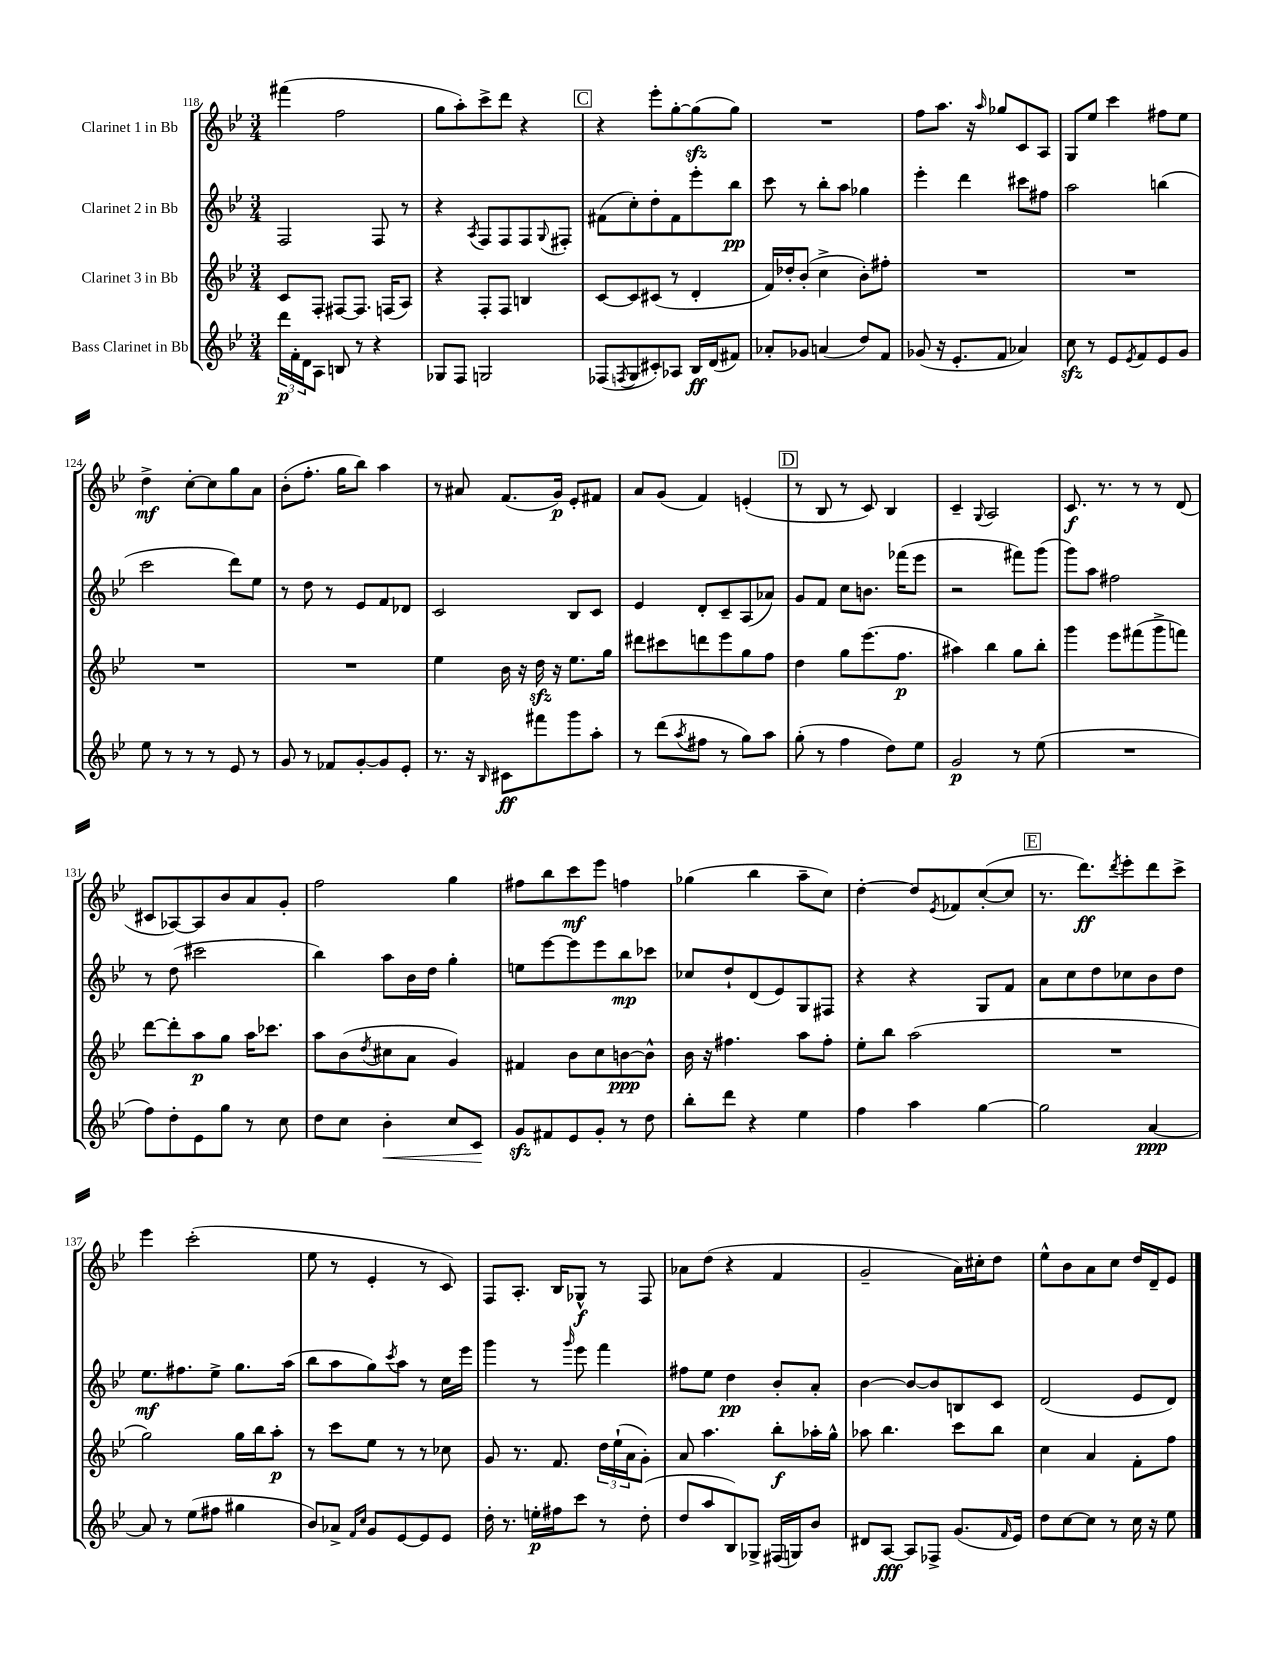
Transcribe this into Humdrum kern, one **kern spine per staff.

**kern	**dynam	**kern	**dynam	**kern	**dynam	**kern	**dynam
*part4	*part4	*part3	*part3	*part2	*part2	*part1	*part1
*staff4	*staff4	*staff3	*staff3	*staff2	*staff2	*staff1	*staff1
*I"Bass Clarinet in Bb	*	*I"Clarinet 3 in Bb	*	*I"Clarinet 2 in Bb	*	*I"Clarinet 1 in Bb	*
*clefG2	*	*clefG2	*	*clefG2	*	*clefG2	*
*k[b-e-]	*	*k[b-e-]	*	*k[b-e-]	*	*k[b-e-]	*
*M3/4	*	*M3/4	*	*M3/4	*	*M3/4	*
=118	=118	=118	=118	=118	=118	=118	=118
24ddd\LL	p	8c/L	.	2F/	.	(4fff#X\	.
24f'\	.	.	.	.	.	.	.
24d\J	.	.	.	.	.	.	.
8A\J	.	8F'/J	.	.	.	.	.
8Bn/	.	[8F#X/L	.	.	.	2ff\	.
8r	.	8.F#/J]	.	.	.	.	.
4r	.	.	.	8F/	.	.	.
.	.	(16Fn/KL	.	.	.	.	.
.	.	8A/J)	.	8r	.	.	.
=119	=119	=119	=119	=119	=119	=119	=119
8G-X/L	.	4r	.	4r	.	8gg\L	.
8F/J	.	.	.	.	.	8aa'\)	.
.	.	.	.	8qA/	.	.	.
2Gn/	.	8F'/L	.	8F/L	.	8ccc^\	.
.	.	8F/J	.	8F/	.	8ddd\J	.
.	.	4Bn/	.	8F/	.	4r	.
.	.	.	.	8qqG/	.	.	.
.	.	.	.	8F#X'/J	.	.	.
!!LO:REH:place=s1:t=C
=120	=120	=120	=120	=120	=120	=120	=120
(8F-X/L	.	[8c/L	.	(8f#X\L	.	4r	.
8qFn/	.	.	.	.	.	.	.
8G/	.	8c/]	.	8cc'\)	.	.	.
8c#X'/)	.	(8c#X/J	.	8dd'\	.	8eee-'\L	.
8A-X/J	.	8r	.	8f#\	.	[8gg'\	.
16B-/LL	ff	4d'/	.	8eee-'\	.	(8ggzz\]	.
(16d/J	.	.	.	.	.	.	.
8f#X/J)	.	.	.	8bb-\J	pp	8gg\J)	.
=121	=121	=121	=121	=121	=121	=121	=121
8a-X'/L	.	16f/LL)	.	8ccc\	.	2.r	.
.	.	16dd-X'/J	.	.	.	.	.
8g-X/J	.	(8b-'/J	.	8r	.	.	.
(4an/	.	4cc^\	.	8bb-'\L	.	.	.
.	.	.	.	8aa\J	.	.	.
8dd/L)	.	8b-'\L)	.	4gg-X\	.	.	.
8f/J	.	8ff#X'\J	.	.	.	.	.
=122	=122	=122	=122	=122	=122	=122	=122
(8g-X/	.	2.r	.	4eee-'\	.	8ff\L	.
16r	.	.	.	.	.	8.aa\J	.
8.e-'/L	.	.	.	.	.	.	.
.	.	.	.	4ddd\	.	.	.
.	.	.	.	.	.	16r	.
.	.	.	.	.	.	16qqaa/	.
8f/J	.	.	.	.	.	8gg-X/L	.
4a-X/)	.	.	.	8ccc#X\L	.	8c/	.
.	.	.	.	8ff#X\J	.	8A/J	.
=123	=123	=123	=123	=123	=123	=123	=123
8cczz\	.	2.r	.	2aa\	.	8G/L	.
8r	.	.	.	.	.	8ee-/J	.
8e-/L	.	.	.	.	.	4ccc\	.
8qe-/	.	.	.	.	.	.	.
8f/	.	.	.	.	.	.	.
8e-/	.	.	.	(4bbn\	.	8ff#X\L	.
8g/J	.	.	.	.	.	8ee-\J	.
!!LO:LB:g=z
=124	=124	=124	=124	=124	=124	=124	=124
8ee-\	.	2.r	.	2ccc\	.	4dd^\	mf
8r	.	.	.	.	.	.	.
8r	.	.	.	.	.	[8cc'\L	.
8r	.	.	.	.	.	8cc\]	.
8e-/	.	.	.	8ddd\L)	.	8gg\	.
8r	.	.	.	8ee-\J	.	8a\J	.
=125	=125	=125	=125	=125	=125	=125	=125
8g/	.	2.r	.	8r	.	(8b-'\L	.
8r	.	.	.	8dd\	.	8.ff'\J	.
8f-X/L	.	.	.	8r	.	.	.
.	.	.	.	.	.	16gg\KL	.
[8g'/	.	.	.	8e-/L	.	8bb-\J)	.
8g/]	.	.	.	8f/	.	4aa\	.
8e-'/J	.	.	.	8d-X/J	.	.	.
=126	=126	=126	=126	=126	=126	=126	=126
8.r	.	4ee-\	.	2c/	.	8r	.
.	.	.	.	.	.	8a#X/	.
16r	.	.	.	.	.	.	.
16qqB-/	.	.	.	.	.	.	.
8c#X\L	ff	16b-\	.	.	.	(8.f/L	.
.	.	16r	.	.	.	.	.
8fff#X\	.	16ddzz\	.	.	.	.	.
.	.	16r	.	.	.	16g/Jk)	p
8ggg\	.	8.ee-\L	.	8B-/L	.	8e-'/L	.
8aa'\J	.	.	.	8c/J	.	8f#X/J	.
.	.	16gg\Jk	.	.	.	.	.
=127	=127	=127	=127	=127	=127	=127	=127
8r	.	8ddd#X\L	.	4e-/	.	8a/L	.
(8ddd\L	.	8ccc#X\	.	.	.	(8g/J	.
8qaa/	.	.	.	.	.	.	.
8ff#X\J	.	8dddn\	.	8d'/L	.	4f/)	.
8r	.	8eee-\	.	8c~/	.	.	.
8gg\L)	.	8gg\	.	(8A/	.	(4en'/	.
8aa\J	.	8ff\J	.	8a-X/J)	.	.	.
!!LO:REH:place=s1:t=D
=128	=128	=128	=128	=128	=128	=128	=128
(8gg'\	.	4dd\	.	8g/L	.	8r	.
8r	.	.	.	8f/J	.	8B-/	.
4ff\	.	8gg\L	.	8cc\L	.	8r	.
.	.	(8.eee-\	.	8.bn\J	.	8c/)	.
8dd\L)	.	.	.	.	.	4B-/	.
.	.	8.ff\J	p	(16fff-X\KL	.	.	.
8ee-\J	.	.	.	8eee-\J	.	.	.
=129	=129	=129	=129	=129	=129	=129	=129
2g/	p	4aa#X\)	.	2r	.	4c~/	.
.	.	.	.	.	.	8qqG/	.
.	.	4bb-\	.	.	.	2A/	.
8r	.	8gg\L	.	8fff#X\L)	.	.	.
(8ee-\	.	8bb-'\J	.	(8ggg\J	.	.	.
=130	=130	=130	=130	=130	=130	=130	=130
2.r	.	4ggg\	.	8ggg\L)	.	8.c/	f
.	.	.	.	8aa\J	.	.	.
.	.	.	.	.	.	8.r	.
.	.	8eee-\L	.	2ff#X\	.	.	.
.	.	(8fff#X\	.	.	.	8r	.
.	.	8ggg^\	.	.	.	8r	.
.	.	8fffn\J)	.	.	.	(8d/	.
!!LO:LB:g=z
=131	=131	=131	=131	=131	=131	=131	=131
8ff\L)	.	[8ddd\L	.	8r	.	8c#X/L	.
8dd'\	.	8ddd'\]	.	(8dd\	.	[8A-X/)	.
8e-\	.	8aa\	p	2ccc#X\	.	8A-/]	.
8gg\J	.	8gg\J	.	.	.	8b-/	.
8r	.	16aa\KL	.	.	.	8a/	.
.	.	8.ccc-X\J	.	.	.	.	.
8cc\	.	.	.	.	.	8g'/J	.
=132	=132	=132	=132	=132	=132	=132	=132
8dd\L	.	8aa\L	.	4bb-\)	.	2ff\	.
8cc\J	.	(8b-\	.	.	.	.	.
.	.	8qdd/	.	.	.	.	.
!	!LO:HP:b	!	!	!	!	!	!
4b-'\	<	8cc#X\	.	8aa\L	.	.	.
.	.	8a\J	.	16b-\L	.	.	.
.	.	.	.	16dd\JJ	.	.	.
8cc/L	.	4g/)	.	4gg'\	.	4gg\	.
8c/J	.	.	.	.	.	.	.
.	[	.	.	.	.	.	.
=133	=133	=133	=133	=133	=133	=133	=133
8gzz/L	.	4f#X/	.	8een\L	.	8ff#X\L	.
8f#X/	.	.	.	[8eee-\	.	8bb-\	.
8e-/	.	8b-\L	.	8eee-\]	.	8ccc\	mf
8g'/J	.	8cc\	.	8eee-\	.	8eee-\J	.
8r	.	[8bn\	ppp	8bb-\	mp	4ffn\	.
8dd\	.	8b^^\J]	.	8ccc-X\J	.	.	.
=134	=134	=134	=134	=134	=134	=134	=134
8bb-'\L	.	16b-\	.	8cc-X/L	.	(4gg-X\	.
.	.	16r	.	.	.	.	.
8ddd\J	.	4.ff#X\	.	8dd`/	.	.	.
4r	.	.	.	(8d/	.	4bb-\	.
.	.	.	.	8e-/)	.	.	.
4ee-\	.	8aa\L	.	8G/	.	8aa~\L	.
.	.	8ff#'\J	.	8F#X/J	.	8cc\J)	.
=135	=135	=135	=135	=135	=135	=135	=135
4ff\	.	8ee-'\L	.	4r	.	[4dd'\	.
.	.	8bb-\J	.	.	.	.	.
4aa\	.	(2aa\	.	4r	.	8dd/L]	.
.	.	.	.	.	.	8qe-/	.
.	.	.	.	.	.	8f-X/	.
[4gg\	.	.	.	8G/L	.	([8cc'/	.
.	.	.	.	8f/J	.	8cc/J]	.
!!LO:REH:place=s1:t=E
=136	=136	=136	=136	=136	=136	=136	=136
2gg\]	.	2.r	.	8a\L	.	8.r	.
.	.	.	.	8cc\	.	.	.
.	.	.	.	.	.	8.ddd\L)	ff
.	.	.	.	8dd\	.	.	.
.	.	.	.	.	.	8qddd/	.
.	.	.	.	8cc-X\	.	8eee-'\	.
[4a/	ppp	.	.	8b-\	.	8ddd\	.
.	.	.	.	8dd\J	.	8ccc^\J	.
!!LO:LB:g=z
=137	=137	=137	=137	=137	=137	=137	=137
8a/]	.	2gg\)	.	8.ee-\L	mf	4eee-\	.
8r	.	.	.	.	.	.	.
.	.	.	.	8.ff#X\	.	.	.
(8ee-\L	.	.	.	.	.	(2ccc'\	.
8ff#X\J	.	.	.	8ee-^\J	.	.	.
4gg#X\	.	16gg\LL	.	8.gg\L	.	.	.
.	.	16bb-\J	.	.	.	.	.
.	.	8aa'\J	p	.	.	.	.
.	.	.	.	(16aa\Jk	.	.	.
=138	=138	=138	=138	=138	=138	=138	=138
8b-/L)	.	8r	.	8bb-\L	.	8ee-\	.
8a-X^/J	.	8ccc\L	.	8aa\	.	8r	.
16qqf/LL	.	.	.	.	.	.	.
16qqcc/JJ	.	.	.	.	.	.	.
8g/L	.	8ee-\J	.	8gg\)	.	4e-'/	.
.	.	.	.	8qccc/	.	.	.
[8e-/	.	8r	.	8aa\J	.	.	.
8e-/]	.	8r	.	8r	.	8r	.
8e-/J	.	8cc-X\	.	16cc\LL	.	8c/)	.
.	.	.	.	16eee-\JJ	.	.	.
=139	=139	=139	=139	=139	=139	=139	=139
16dd'\	.	8g/	.	4ggg\	.	8F/L	.
8.r	.	.	.	.	.	.	.
.	.	8.r	.	.	.	8.A'/J	.
16een'\LL	p	.	.	8r	.	.	.
16ff#X\J	.	8.f/	.	.	.	16B-/KL	.
.	.	.	.	16qqggg/	.	.	.
8ccc\J	.	.	.	8eee-\	.	8G-X^^/J	f
8r	.	24dd\LL	.	4fff\	.	8r	.
.	.	(24ee-`\	.	.	.	.	.
.	.	24a\J	.	.	.	.	.
(8dd'\	.	8g'\J)	.	.	.	8F/	.
=140	=140	=140	=140	=140	=140	=140	=140
8dd/L	.	8a/	.	8ff#X\L	.	8a-X\L	.
8aa/	.	4.aa\	.	8ee-\J	.	(8dd\J	.
8B-/)	.	.	.	4dd\	pp	4r	.
8G-X^/J	.	.	.	.	.	.	.
(16F#X/LL	.	8bb-'\L	f	8b-'/L	.	4f/	.
16Gn/J)	.	.	.	.	.	.	.
8b-/J	.	16aa-X'\L	.	8a'/J	.	.	.
.	.	16gg^^\JJ	.	.	.	.	.
=141	=141	=141	=141	=141	=141	=141	=141
8d#X/L	.	8aa-X\	.	[4b-\	.	2g~/	.
[8A/J	fff	4.bb-\	.	.	.	.	.
8A/L]	.	.	.	8b-/L_	.	.	.
8F-X^/J	.	.	.	8b-/]	.	.	.
(8.g/L	.	8ccc\L	.	8Bn/	.	16a\LL)	.
.	.	.	.	.	.	16cc#X'\J	.
.	.	8bb-\J	.	8c/J	.	8dd\J	.
16qqf/	.	.	.	.	.	.	.
16e-/Jk)	.	.	.	.	.	.	.
=142	=142	=142	=142	=142	=142	=142	=142
8dd\L	.	4cc\	.	(2d/	.	8ee-^^\L	.
[8cc\	.	.	.	.	.	8b-\	.
8cc\J]	.	4a/	.	.	.	8a\	.
8r	.	.	.	.	.	8cc\J	.
16cc\	.	8f'\L	.	8e-/L	.	16dd/LL	.
16r	.	.	.	.	.	16d~/J	.
8ee-\	.	8ff\J	.	8d/J)	.	8e-/J	.
==	==	==	==	==	==	==	==
*-	*-	*-	*-	*-	*-	*-	*-
